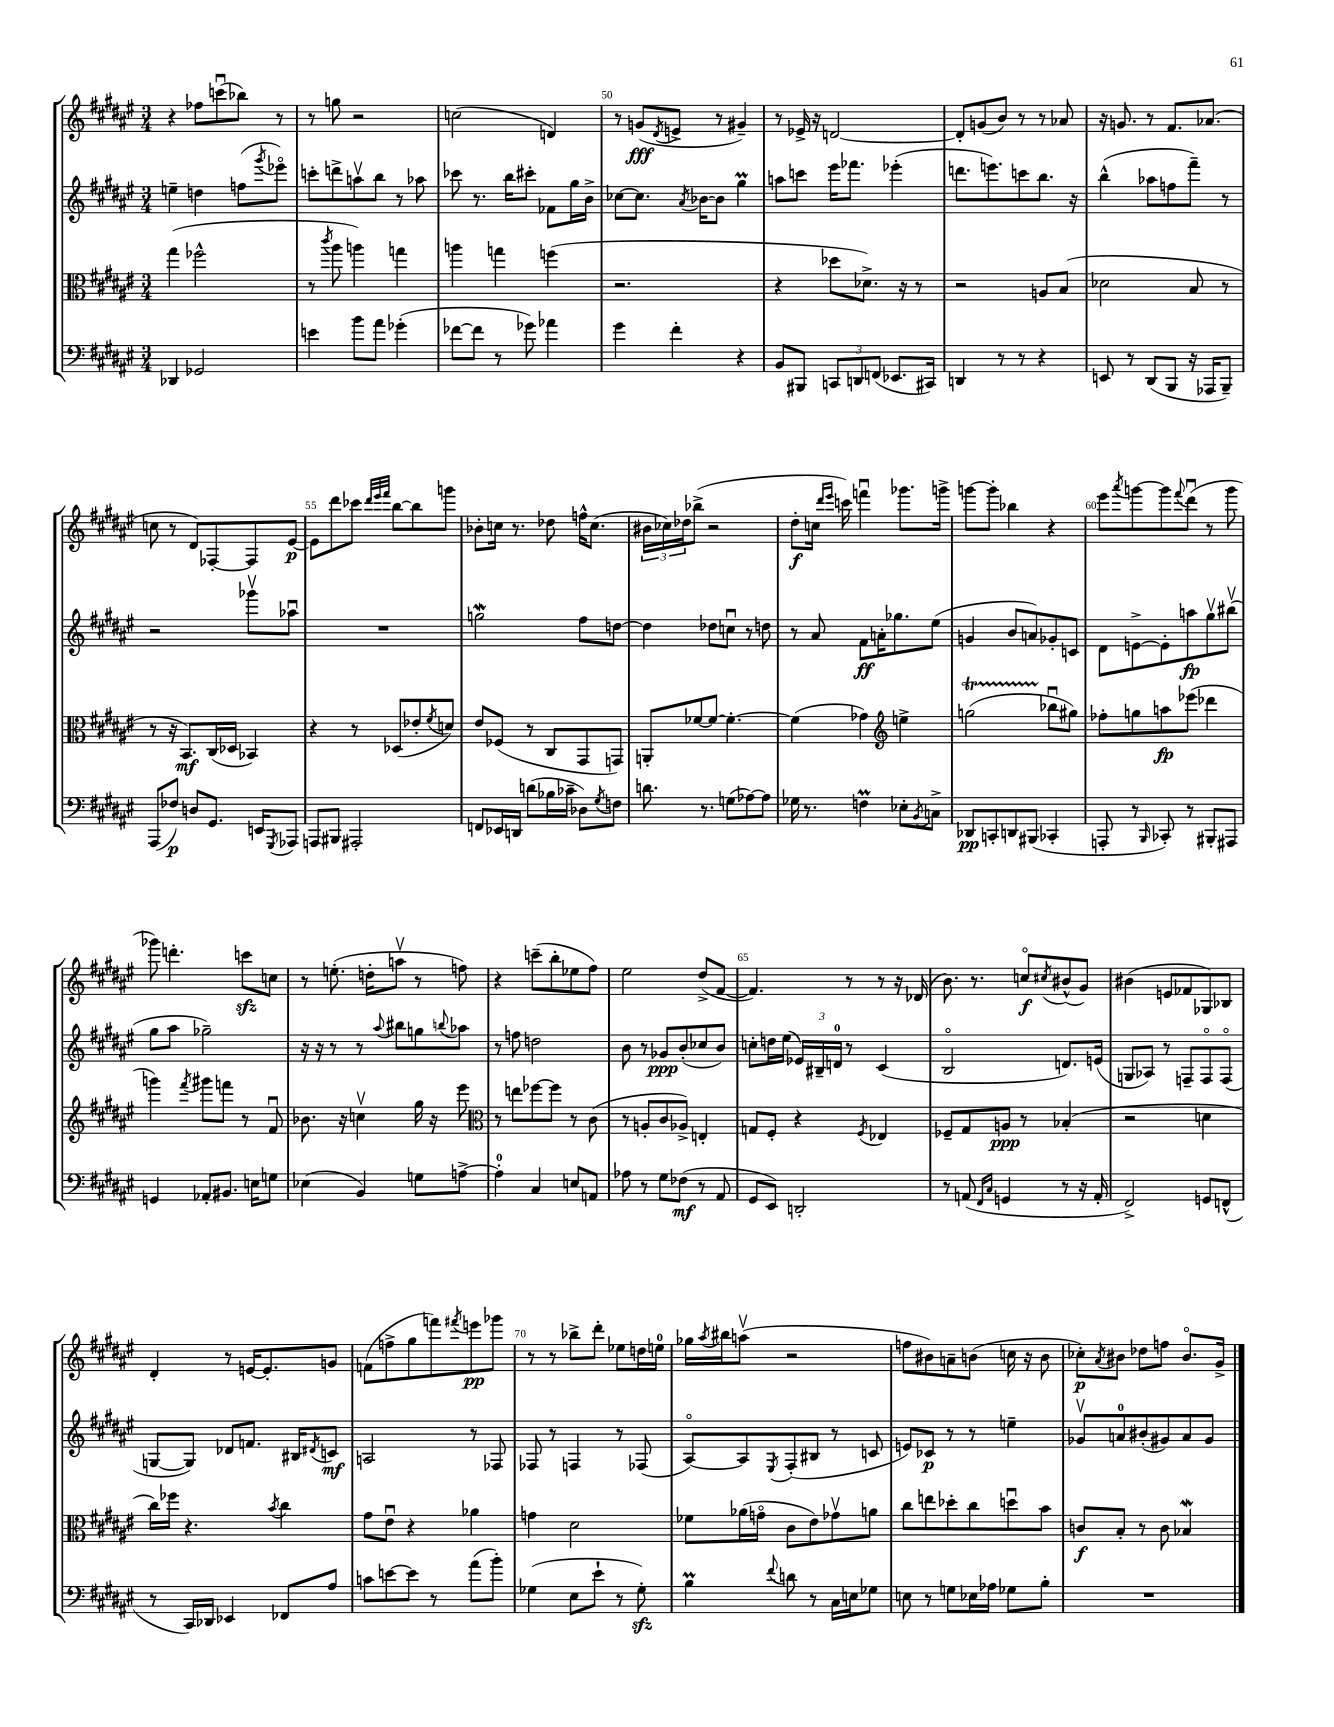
<<
\new StaffGroup <<
\new Staff = "s0" {
    \clef treble \key fis \major \numericTimeSignature \time 3/4
    r4 fes''8 c'''8\downbow( bes''8) r8 |
    r8 g''8 r2 |
    c''2( d'4) |
    r8 g'8\fff( \acciaccatura { dis'8 } e'8-> r8 gis'4--) |
    r8 ees'16-> r16 d'2~ |
    d'8-. g'8( b'8) r8 r8 aes'8 |
    r16 g'8. r8 fis'8. aes'8.( |
    c''8 r8 dis'8) fes8~-. fes8 eis'8~\p |
    eis'8 dis'''8 ces'''8 \grace { dis'''32 eis'''32 fis'''32 } b''8~ b''8 g'''8 |
    bes'8-. c''16 r8. des''8 f''16-^ c''8.( |
    \tuplet 3/2 { bis'16 ces''16) des''16 } bes''8->( r2 |
    dis''8-.\f c''16 \grace { dis'''16 eis'''16 } c'''16) f'''4\downbow ges'''8. g'''16-> |
    g'''8~ g'''8-. bes''4 r4 |
    eis'''8 \acciaccatura { ais'''8 } g'''8~ g'''8 \appoggiatura { fis'''8 } dis'''8\downbow( r8 g'''8 |
    ges'''8) d'''4.-. c'''8\sfz c''8 |
    r8 e''8.-.( d''16-. a''8\upbow r8 f''8) |
    r4 c'''8--( b''8-. ees''8 fis''8) |
    eis''2 dis''8->( fis'8~ |
    fis'4.) r8 r8 r16 des'16( |
    b'8.) r8. c''8\flageolet\f \acciaccatura { cis''8 } bis'8-^( gis'8) |
    bis'4( e'8 fes'8 ges8) bes8 |
    dis'4-. r8 e'16~ e'8.-. g'8 |
    f'8( f''8-> gis''8 f'''8) \acciaccatura { fis'''8 } e'''8\pp ges'''8 |
    r8 r8 bes''8-> dis'''8-. ees''8 d''16 e''16-0 |
    ges''16 \acciaccatura { ais''8 } bis''16 a''8\upbow( r2 |
    f''8 bis'8) a'8-- b'8( c''16 r16 b'8 |
    ces''8-.\p) \acciaccatura { ais'8 } bis'8 des''8 f''8 bis'8.\flageolet gis'16-> \bar "|." |
}
\new Staff = "s1" {
    \clef treble \key fis \major \numericTimeSignature \time 3/4
    e''4-- d''4 f''8( \acciaccatura { gis'''8 } ees'''8\flageolet) |
    c'''8-. d'''8-> a''8\upbow b''8 r8 aes''8 |
    ces'''8 r8. b''16 cis'''8-. fes'8 gis''16 b'16-> |
    ces''8~ ces''8. \acciaccatura { ais'8 } bes'16~ bes'8 gis''4\prall |
    a''8 c'''8 eis'''16 fes'''8. ees'''4-.( |
    d'''8. e'''8.) c'''8 b''8. r16 |
    b''4-^( aes''8 f''8 fis'''8--) r8 |
    r2 ges'''8\upbow aes''8\downbow |
    R2. |
    g''2\mordent fis''8 d''8~ |
    d''4 des''8 c''8\downbow r8 d''8 |
    r8 ais'8 fis'8\ff a'16-. ges''8. eis''8( |
    g'4 b'8 a'8) ges'8-. c'8 |
    dis'8 e'8~-> e'8-. a''8\fp gis''8\upbow bis''8\upbow( |
    gis''8 ais''8 ges''2--) |
    r16 r16 r8 r8 \appoggiatura { ais''8 } bis''8 g''8 \appoggiatura { b''8 } aes''8 |
    r8 f''8 d''2 |
    b'8 r8 ges'8\ppp b'8-.( ces''8 b'8) |
    c''8-. d''16 eis''16( \tuplet 3/2 { ees'16) bis16-- d'16-0 } r8 cis'4( |
    b2\flageolet d'8.) e'16( |
    g8 aes8) r8 f8-- f8\flageolet f8\flageolet( |
    g8~ g8) des'8 f'8. bis16 \acciaccatura { dis'8 } c'8\mf |
    a2 r8 fes8 |
    fes8 r8 f4 r8 fes8( |
    ais8~\flageolet) ais8 \acciaccatura { eis8 } fis8-.( bis8 r8 c'8 |
    e'8) ces'8\p r8 r8 e''4-- |
    ges'8\upbow a'8-0 bis'8-.( gis'8) a'8 gis'8 \bar "|." |
}
\new Staff = "s2" {
    \clef alto \key fis \major \numericTimeSignature \time 3/4
    gis''4( fes''2-^ |
    r8 \acciaccatura { cis'''8 } ais''8 a''4) g''4 |
    a''4 g''4 f''4( |
    r2. |
    r4 des''8 des'8.->) r16 r8 |
    r2 a8 b8( |
    des'2 b8 r8 |
    r8 r16 b,8.\mf) cis16( des16 bes,4) |
    r4 r8 des8( ees'8-. \acciaccatura { fis'8 } d'8) |
    eis'8 fes8( r8 cis8 gis,8 g,8) |
    a,8-. fes'8~ fes'8~ fes'4.~-. |
    fes'4( ges'4) \clef treble e''4-> |
    g''2\startTrillSpan( bes''8\downbow\stopTrillSpan gis''8) |
    fes''8-. g''8 a''8\fp ees'''8( des'''4 |
    g'''4) \acciaccatura { fis'''8 } gis'''8 f'''8 r8 fis'8\downbow |
    bes'8. r16 c''4\upbow gis''16 r16 eis'''8 |
    \clef alto r8 e''8 fes''8~ fes''8 r8 cis'8( |
    r8 a8-. cis'8 aes8->) e4-. |
    g8 fis8-. r4 \acciaccatura { fis8 } ees4 |
    fes8-- gis8 a8\ppp r8 bes4-.( |
    r2 d'4 |
    cis''16) fes''16 r4. \acciaccatura { b'8 } cis''4 |
    gis'8 eis'8\downbow r4 aes'4 |
    g'4 dis'2 |
    fes'8 aes'16( g'16\flageolet cis'8 eis'8) ges'8\upbow a'8 |
    cis''8 e''8 des''8-. cis''8 d''8\downbow b'8 |
    c'8\f b8-. r8 c'8 bes4\mordent \bar "|." |
}
\new Staff = "s3" {
    \clef bass \key fis \major \numericTimeSignature \time 3/4
    des,4 ges,2 |
    e'4 b'8 ais'8 ges'4-.( |
    fes'8~ fes'8 r8 ges'8) aes'4 |
    gis'4 fis'4-. r4 |
    b,8 bis,,8 \tuplet 3/2 { c,8 d,8 f,8( } ees,8. cis,16) |
    d,4 r8 r8 r4 |
    e,8 r8 dis,8( b,,8 r16 aes,,16 b,,8--) |
    ais,,8( fes8\p) d8 gis,8. e,16 \acciaccatura { gis,,8 } aes,,8 |
    a,,8 bis,,8 ais,,2-. |
    f,8 ees,16 d,16 d'8( bes16 ces'16-- des8) \acciaccatura { gis8 } f8 |
    d'8. r8. g8( aes8~) aes8 |
    ges16 r8. f4\prall ees8-. \acciaccatura { b,8 } c8-> |
    des,8\pp c,8-. d,8 bis,,8( ces,4-. |
    a,,8-. r8 \grace { b,,16 } ces,8-.) r8 bis,,8-. ais,,8 |
    g,4 aes,8-. bis,8. e16 g8 |
    ees4( b,4) g8 a8~-> |
    a4-0-. cis4 e8 a,8 |
    aes8 r8 gis8 fes8\mf( r8 ais,8 |
    gis,8 eis,8) d,2-. |
    r8 a,8( \grace { fis,16 cis16 } g,4 r8 r16 a,16-. |
    fis,2->) g,8 f,8-^( |
    r8 cis,16) des,16 ees,4 fes,8 ais8 |
    c'8 e'8~ e'8 r8 ais'8( b'8-.) |
    ges4( eis8 eis'8-! r8 ges8-.\sfz) |
    b4\prall \appoggiatura { fis'8 } d'8 r8 cis16 e16 ges8 |
    e8 r8 g8 ees16 aes16 ges8 b8-. |
    R2. \bar "|." |
}
>>
>>
\layout { \context { \Score currentBarNumber = #47 \override BarNumber.break-visibility = ##(#f #t #t) barNumberVisibility = #(every-nth-bar-number-visible 5) } }
